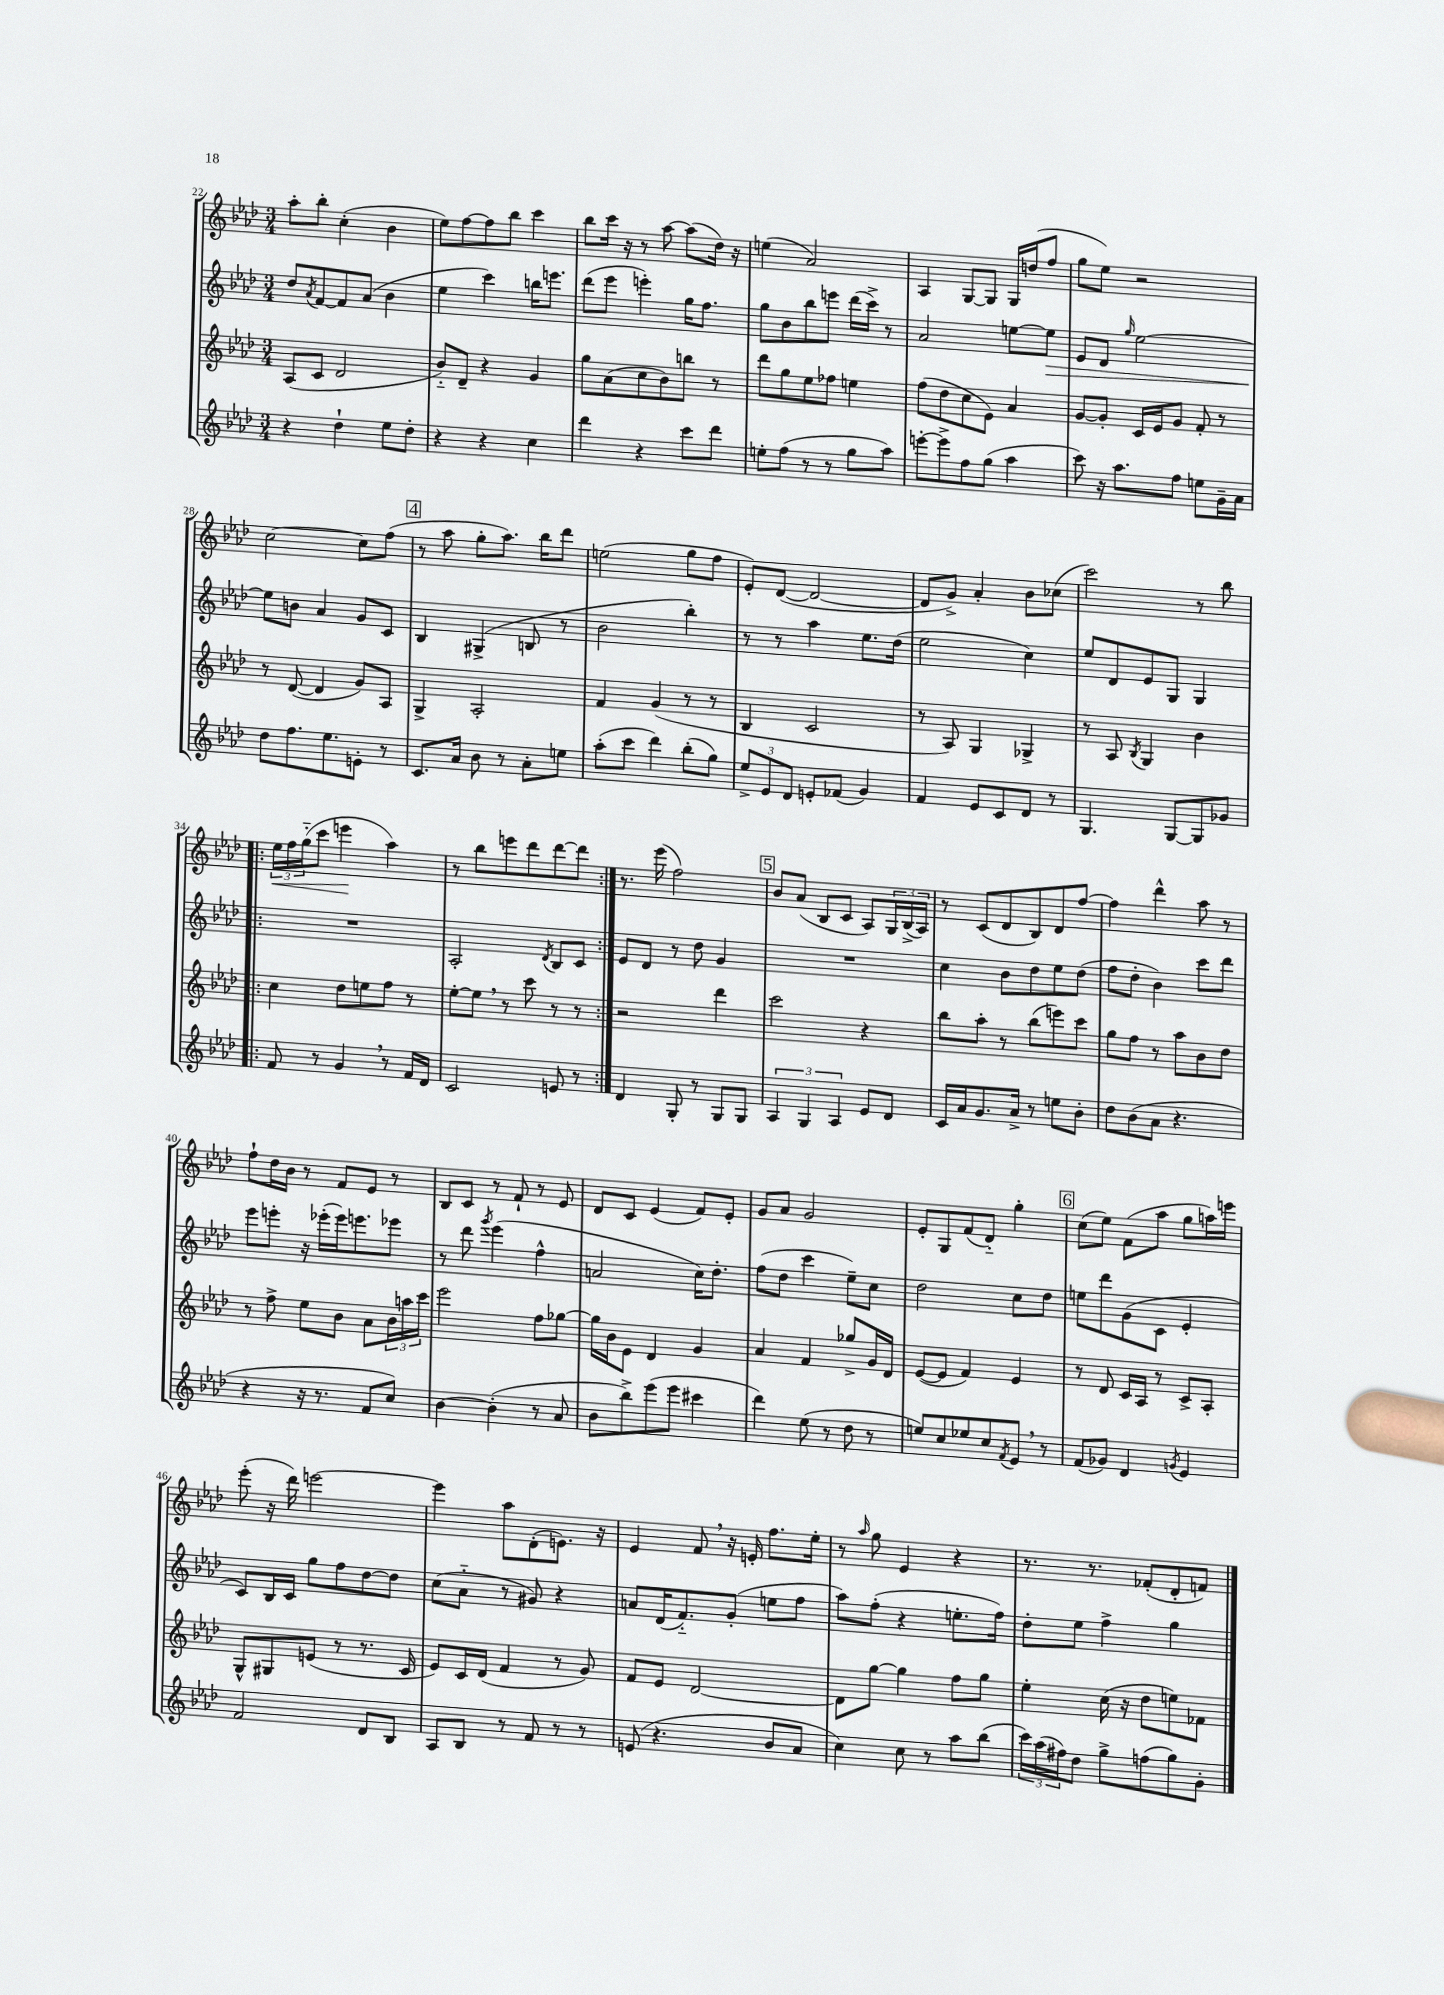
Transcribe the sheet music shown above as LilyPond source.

<<
\new StaffGroup <<
\new Staff = "s0" {
    \clef treble \key aes \major \numericTimeSignature \time 3/4
    aes''8-. bes''8-. c''4-.( bes'4 |
    ees''8) f''8~ f''8 bes''8 c'''4 |
    bes''8 c'''16 r16 r8 aes''8~ aes''8( des''16) r16 |
    e''4( aes'2) |
    aes4 g8~ g8 g16 d''16( f''8 |
    g''8 ees''8) r2 |
    c''2~ c''8 f''8( |
    \mark \markup { \box "4" } r8 aes''8 g''8-. aes''8.) bes''16 des'''8 |
    e''2( g''8 f''8 |
    ees'8-.) des'8~( des'2~ |
    des'8 g'8->) aes'4-. bes'8 ces''8( |
    c'''2) r8 bes''8 |
    \repeat volta 2 { \tuplet 3/2 { ees''16\< f''16 g''16-_( } c'''8 e'''4\! aes''4) |
    r8 bes''8 e'''8 des'''8 des'''8~ des'''8 | }
    r8. ees'''16( f''2) |
    \mark \markup { \box "5" } bes'8 aes'8( bes8 c'8 aes8) \tuplet 3/2 { g16 bes16->( aes16) } |
    r8 c'8( des'8 bes8) des'8 f''8~ |
    f''4 des'''4-^ aes''8 r8 |
    f''8-! des''16 bes'16 r8 f'8 ees'8 r8 |
    bes8 c'8 r8 f'8-! r8 ees'8 |
    des'8 c'8 ees'4( f'8) ees'8-. |
    g'8 aes'8 g'2 |
    ees'8-. g8 f'8( des'8-_) g''4-. |
    \mark \markup { \box "6" } c''8( ees''8) f'8( aes''8 g''8 a''16) e'''16 |
    ees'''8-.( r16 des'''16) e'''2~ |
    e'''4 aes''8 des'8-.( e'8.) r16 |
    ees'4 f'8 \breathe r16 e'16-. f''8. ees''16-. |
    r8 \grace { aes''16 } g''8 ees'4 r4 |
    r8. r8. fes'8-.( des'8-. f'8) \bar "|." |
}
\new Staff = "s1" {
    \clef treble \key aes \major \numericTimeSignature \time 3/4
    des''8 \acciaccatura { aes'8 } f'8~ f'8 aes'8( bes'4 |
    ees''4 c'''4) b''16 e'''8. |
    des'''8( ees'''8 e'''4-.) g''16 f''8. |
    g''8 bes'8 bes''8 e'''8 des'''16( c'''16->) r8 |
    aes'2 e''8~ e''8\> |
    ees'8 des'8 \grace { g''16 } ees''2~ |
    ees''8\! b'8 aes'4 g'8 c'8 |
    \mark \markup { \box "4" } bes4 gis4->( b8 r8 |
    bes'2 bes''4-.) |
    r8 r8 aes''4 ees''8. des''16( |
    ees''2 c''4) |
    ees''8 des'8 ees'8 g8 g4 |
    \repeat volta 2 { R2. |
    aes2-. \acciaccatura { des'8 } bes8 c'8 | }
    ees'8 des'8 r8 des''8 g'4 |
    \mark \markup { \box "5" } R2. |
    c''4 bes'8 des''8 ees''8 des''8( |
    f''8 des''8-. bes'4) c'''8 des'''8 |
    ees'''8 e'''8-. r16 ees'''16-.( ees'''16) e'''8. ees'''8 |
    r8 des'''8 \acciaccatura { g'''8 } ees'''4( f''4-^ |
    a'2 c''16) des''8.-. |
    f''8( des''8 c'''4 ees''8--) c''8 |
    des''2 c''8 des''8 |
    \mark \markup { \box "6" } e''8 des'''8 g'8( c'8 ees'4-. |
    c'8) bes16 c'16 g''8 f''8 des''8~ des''8 |
    c''8( aes'8-_ r8 gis'8) r4 |
    a'8 des'16( f'8.-_) g'8-.( e''8 f''8 |
    aes''8) f''8-.( r4 e''8.-. f''16) |
    des''8-. ees''8 f''4-> g''4 \bar "|." |
}
\new Staff = "s2" {
    \clef treble \key aes \major \numericTimeSignature \time 3/4
    aes8( c'8 des'2 |
    bes'8-_) des'8-- r4 g'4 |
    g''8 aes'8( c''8 bes'8) b''8 r8 |
    des'''8 g''8 ees''8 fes''8 e''4 |
    f''8( des''8 c''8 ees'8) aes'4 |
    g'8~ g'8-. c'16 ees'16 g'8 f'8-. r8 |
    r8 des'8~( des'4 g'8) aes8 |
    \mark \markup { \box "4" } g4-> aes2-. |
    f'4 g'4( r8 r8 |
    bes4 c'2 |
    r8 aes8) g4 ges4-> |
    r8 aes8 \acciaccatura { bes8 } g4 bes'4 |
    \repeat volta 2 { c''4 des''8 e''8 f''8 r8 |
    ees''8~-. ees''8 \breathe r8 c'''8 r8 r8 | }
    r2 des'''4 |
    \mark \markup { \box "5" } c'''2 r4 |
    bes''8 aes''8-. r8 bes''8( e'''8) c'''8 |
    g''8 f''8 r8 aes''8 bes'8 des''8 |
    r8 f''8-> ees''8 bes'8 aes'8 \tuplet 3/2 { bes'16 a''16 c'''16 } |
    ees'''2 f''8 ges''8~ |
    ges''16 bes'16 ees'8 des'4 g'4 |
    aes'4 f'4 ges''8-> g'16 des'16 |
    ees'8~( ees'8 f'4) ees'4 |
    \mark \markup { \box "6" } r8 des'8 c'16 aes16 r8 c'8-> aes8-. |
    g8-^ gis8 e'8( r8 r8. c'16 |
    ees'8) c'16 des'16( f'4 r8 g'8) |
    f'8 ees'8 des'2~ |
    des'8 g''8~ g''4 f''8 g''8 |
    ees''4-. c''16( r16 des''8 e''8) fes'8 \bar "|." |
}
\new Staff = "s3" {
    \clef treble \key aes \major \numericTimeSignature \time 3/4
    r4 des''4-! ees''8 des''8-. |
    r4 r4 c''4 |
    des'''4 r4 c'''8 des'''8 |
    e''8-. f''8( r8 r8 g''8 aes''8) |
    e'''8~-. e'''8-> f''8 g''8( aes''4 |
    c'''8) r16 aes''8. f''8 e''8 g'16-- aes'16 |
    des''8 f''8. ees''8. e'8-. r8 |
    \mark \markup { \box "4" } c'8. aes'16 bes'8 r8 aes'8-. e''8 |
    aes''8-.( c'''8 des'''4) bes''8-.( g''8) |
    \tuplet 3/2 { ees''8-> ees'8 des'8 } e'8-. fes'8( g'4) |
    f'4 ees'8 c'8 des'8 r8 |
    g4. g8~ g8 ges'8 |
    \repeat volta 2 { f'8 r8 g'4 \breathe r8 f'16 des'16 |
    c'2 e'8 r8 | }
    des'4 g8-. r8 g8 g8 |
    \mark \markup { \box "5" } \tuplet 3/2 { aes4 g4 aes4 } ees'8 des'8 |
    c'16 aes'16 g'8. aes'16-> r8 e''8 bes'8-. |
    des''8 bes'8( aes'8 r4. |
    r4 r16 r8. f'8 c''8) |
    bes'4~ bes'4-.( r8 aes'8 |
    bes'8 bes''8->) ees'''8( ees'''8 cis'''4 |
    des'''4) ees''8( r8 des''8 r8 |
    e''8) c''8 ees''8 c''8 \acciaccatura { f'8 } ees'8 \breathe r8 |
    \mark \markup { \box "6" } f'8( ges'8) des'4 \acciaccatura { g'8 } ees'4 |
    f'2 des'8 bes8 |
    aes8 bes8 r8 f'8 r8 r8 |
    e'8( r4. bes'8 aes'8 |
    c''4) c''8 r8 aes''8 bes''8( |
    \tuplet 3/2 { c'''16) aes''16( fis''16) } des''8 g''8-> f''8( g''8) g'8-. \bar "|." |
}
>>
>>
\layout { \context { \Score currentBarNumber = #22 } }
